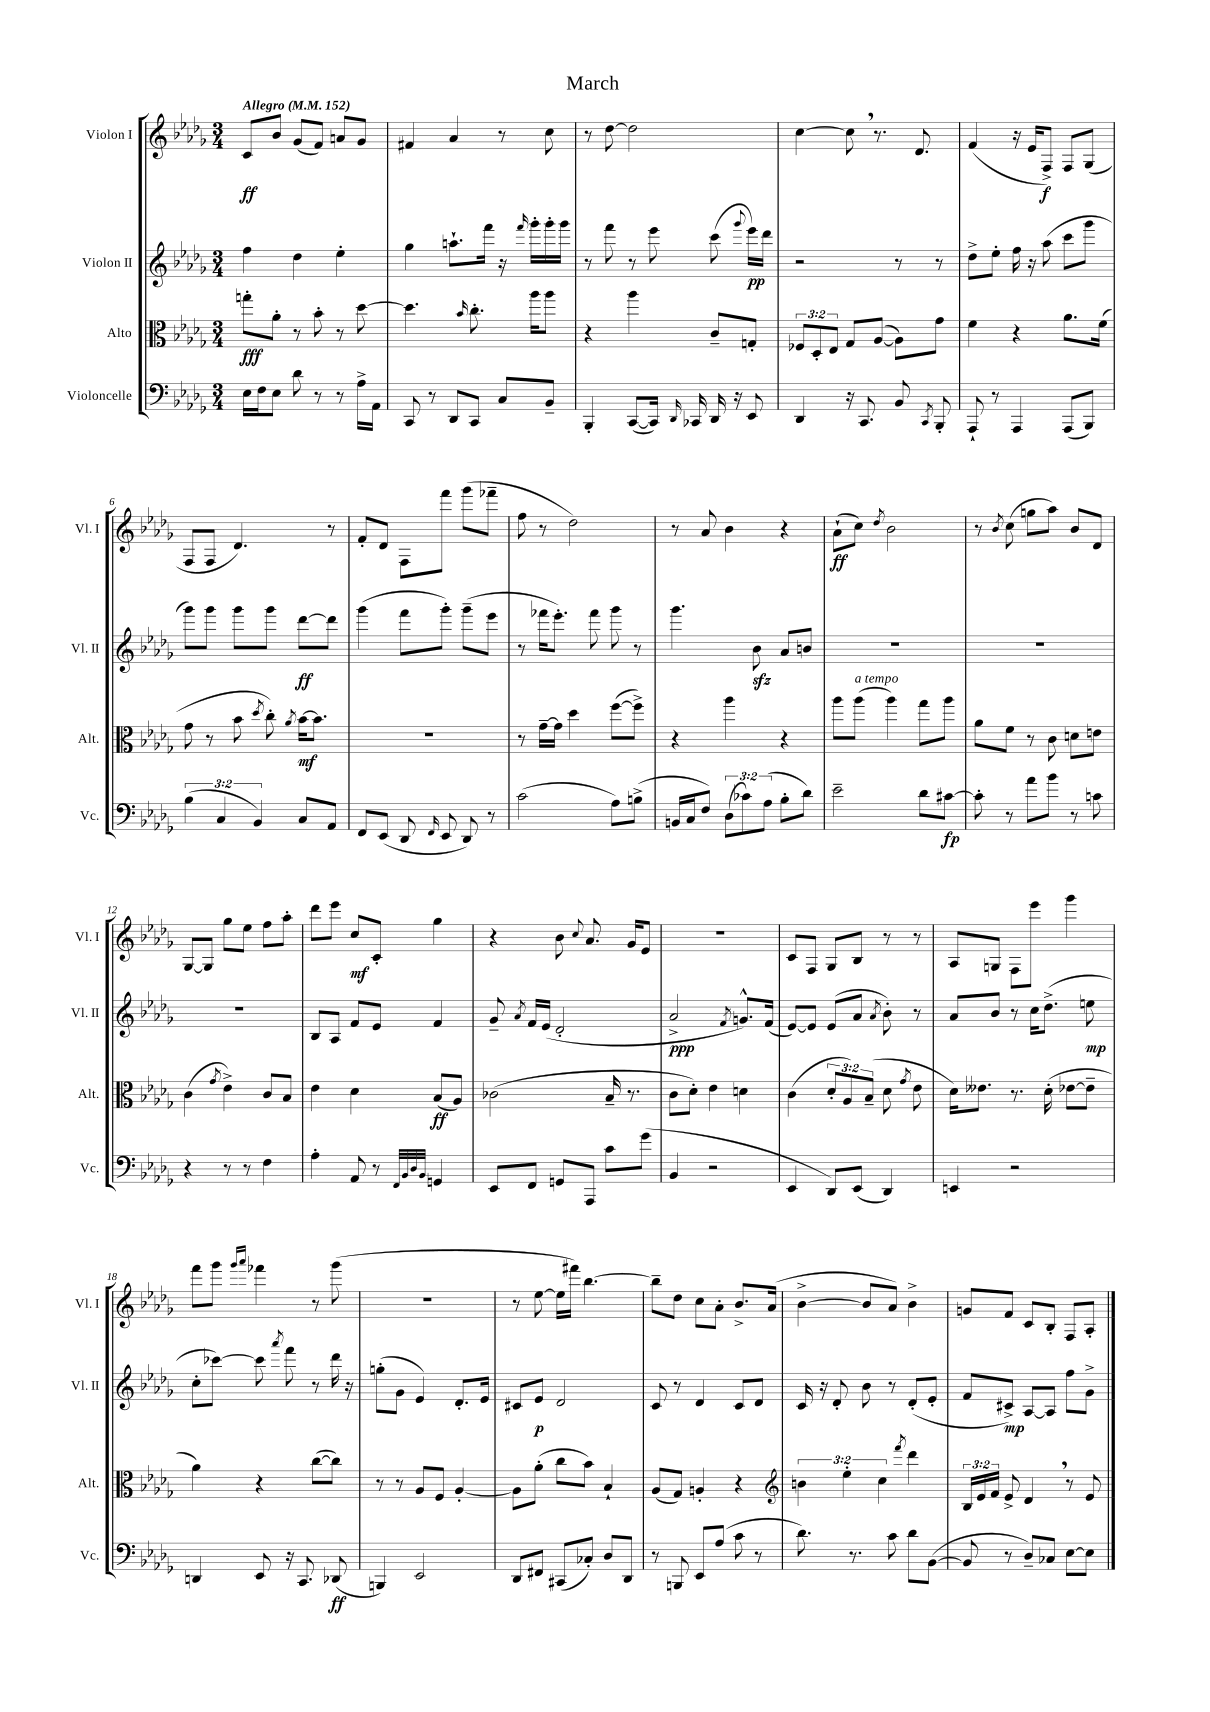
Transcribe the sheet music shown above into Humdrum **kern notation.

**kern	**dynam	**kern	**dynam	**kern	**dynam	**kern	**dynam
*part4	*part4	*part3	*part3	*part2	*part2	*part1	*part1
*staff4	*staff4	*staff3	*staff3	*staff2	*staff2	*staff1	*staff1
*I"Violoncelle	*	*I"Alto	*	*I"Violon II	*	*I"Violon I	*
*I'Vc.	*	*I'Alt.	*	*I'Vl. II	*	*I'Vl. I	*
*clefF4	*	*clefC3	*	*clefG2	*	*clefG2	*
*k[b-e-a-d-g-]	*	*k[b-e-a-d-g-]	*	*k[b-e-a-d-g-]	*	*k[b-e-a-d-g-]	*
*M3/4	*	*M3/4	*	*M3/4	*	*M3/4	*
*MM152	*	*MM152	*	*MM152	*	*MM152	*
=1	=1	=1	=1	=1	=1	=1	=1
!	!	!	!	!	!	!LO:TX:a:B:t=Allegro	!
16E-\LL	.	8ggn'\L	fff	4ff\	.	8c/L	ff
16F\J	.	.	.	.	.	.	.
8E-\J	.	8a-'\J	.	.	.	8b-/J	.
8d-\	.	8r	.	4dd-\	.	(8g-/L	.
8r	.	8b-'\	.	.	.	8f/J)	.
8r	.	8r	.	4ee-'\	.	8an/L	.
16A-^\LL	.	[8dd-\	.	.	.	8g-/J	.
16AA-\JJ	.	.	.	.	.	.	.
=2	=2	=2	=2	=2	=2	=2	=2
8CC/	.	4.dd-\]	.	4gg-\	.	4f#X/	.
8r	.	.	.	.	.	.	.
8DD-/L	.	.	.	8.aan`\L	.	4a-/	.
.	.	16qqb-/	.	.	.	.	.
8CC/J	.	8.cc'\	.	.	.	.	.
.	.	.	.	16fff\Jk	.	.	.
8C/L	.	.	.	16r	.	8r	.
.	.	.	.	16qqfff/	.	.	.
.	.	16aa-\KL	.	16ggg-'\LL	.	.	.
8BB-~/J	.	8aa-\J	.	16ggg-'\	.	8cc\	.
.	.	.	.	16ggg-\JJ	.	.	.
=3	=3	=3	=3	=3	=3	=3	=3
4BBB-'/	.	4r	.	8r	.	8r	.
.	.	.	.	8fff\	.	[8dd-\	.
([8CC/L	.	4aa-\	.	8r	.	2dd-\]	.
16CC/Jk])	.	.	.	8eee-\	.	.	.
16qqDD-/	.	.	.	.	.	.	.
16CC-X/	.	.	.	.	.	.	.
16DD-/	.	8c~/L	.	(8ccc\	.	.	.
16r	.	.	.	.	.	.	.
.	.	.	.	8qqggg-/	.	.	.
8EE-/	.	8Gn'/J	.	16eee-\LL)	pp	.	.
.	.	.	.	16ddd-\JJ	.	.	.
=4	=4	=4	=4	=4	=4	=4	=4
4DD-/	.	12F-X/L	.	2r	.	[4cc\	.
.	.	12D-'/	.	.	.	.	.
.	.	12E-/J	.	.	.	.	.
16r	.	8G-/L	.	.	.	8cc,\]	.
8.CC/	.	.	.	.	.	.	.
.	.	([8A-/J	.	.	.	8.r	.
8BB-/	.	8A-\L])	.	8r	.	.	.
.	.	.	.	.	.	8.d-/	.
8qCC/	.	.	.	.	.	.	.
8BBB-'/	.	8g-\J	.	8r	.	.	.
=5	=5	=5	=5	=5	=5	=5	=5
8AAA-`/	.	4f\	.	8dd-^\L	.	(4f/	.
8r	.	.	.	8ee-'\J	.	.	.
4AAA-/	.	4r	.	16ff\	.	16r	.
.	.	.	.	16r	.	16e-/KL	.
.	.	.	.	(8aa-\	.	8F^/J)	f
(8AAA-/L	.	8.a-\L	.	8ccc\L	.	8F/L	.
8BBB-/J)	.	.	.	8ggg-\J	.	(8G-/J	.
.	.	(16f\Jk	.	.	.	.	.
!!LO:LB:g=z
=6	=6	=6	=6	=6	=6	=6	=6
(6B-\	.	8g-\	.	8ggg-\L)	.	8F/L	.
.	.	8r	.	8ggg-\J	.	8F/J	.
6C/	.	.	.	.	.	.	.
.	.	8b-\	.	8ggg-\L	.	4.d-/)	.
6BB-/)	.	.	.	.	.	.	.
.	.	8qdd-/	.	.	.	.	.
.	.	8cc'\)	.	8ggg-\J	.	.	.
.	.	8qa-/	.	.	.	.	.
8C/L	.	[16b-\KL	mf	[8ddd-\L	ff	.	.
.	.	8.b-\J]	.	.	.	.	.
8AA-/J	.	.	.	8ddd-\J]	.	8r	.
=7	=7	=7	=7	=7	=7	=7	=7
8FF/L	.	2.r	.	(4ggg-\	.	8f'/L	.
(8EE-/J	.	.	.	.	.	8d-/J	.
8DD-/	.	.	.	8fff\L	.	8F\L	.
16qqFF/	.	.	.	.	.	.	.
8EE-/	.	.	.	8ggg-'\J)	.	8fff\J	.
8DD-/)	.	.	.	(8ggg-~\L	.	(8ggg-\L	.
8r	.	.	.	8eee-\J	.	8fff-X~\J	.
=8	=8	=8	=8	=8	=8	=8	=8
(2c\	.	8r	.	8r	.	8ff\	.
.	.	[16g-~\LL	.	16fff-X\KL	.	8r	.
.	.	16g-\JJ]	.	8.eee-'\J)	.	.	.
.	.	4dd-\	.	.	.	2dd-\)	.
.	.	.	.	8fff-\	.	.	.
8A-\L)	.	([8ff\L	.	8ggg-\	.	.	.
(8Bn^\J	.	8ff^\J])	.	8r	.	.	.
=9	=9	=9	=9	=9	=9	=9	=9
16BBn/LL	.	4r	.	4.ggg-\	.	8r	.
16C/J	.	.	.	.	.	.	.
8F/J)	.	.	.	.	.	8a-/	.
(12D-\L	.	4aa-\	.	.	.	4b-\	.
12c-X\)	.	.	.	.	.	.	.
.	.	.	.	8b-zz\	.	.	.
(12A-\J	.	.	.	.	.	.	.
8B-'\L	.	4r	.	8a-/L	.	4r	.
8d-\J)	.	.	.	8bn/J	.	.	.
=10	=10	=10	=10	=10	=10	=10	=10
2e-~\	.	8aa-\L	.	2.r	.	(8a-`\L	ff
!	!	!LO:TX:a:i:t=a tempo	!	!	!	!	!
.	.	(8aa-\J	.	.	.	8cc\J)	.
.	.	.	.	.	.	8qdd-/	.
.	.	4aa-\)	.	.	.	2b-\	.
8d-\L	.	8gg-\L	.	.	.	.	.
[8c#X\J	fp	8aa-\J	.	.	.	.	.
=11	=11	=11	=11	=11	=11	=11	=11
8c#'\]	.	8a-\L	.	2.r	.	8r	.
.	.	.	.	.	.	8qb-/	.
8r	.	8f\J	.	.	.	(8cc\	.
8a-\L	.	8r	.	.	.	8ggn\L	.
8b-\J	.	8c\	.	.	.	8aa-\J)	.
8r	.	8dn\L	.	.	.	8b-/L	.
8cn\	.	8en\J	.	.	.	8d-/J	.
!!LO:LB:g=z
=12	=12	=12	=12	=12	=12	=12	=12
4r	.	(4c\	.	2.r	.	[8G-/L	.
.	.	.	.	.	.	8G-/J]	.
.	.	8qg-/	.	.	.	.	.
8r	.	4e-^\)	.	.	.	8gg-\L	.
8r	.	.	.	.	.	8ee-\J	.
4F\	.	8c/L	.	.	.	8ff\L	.
.	.	8B-/J	.	.	.	8aa-'\J	.
=13	=13	=13	=13	=13	=13	=13	=13
4A-'\	.	4e-\	.	8B-/L	.	8ddd-\L	.
.	.	.	.	8A-/J	.	8eee-\J	.
8AA-/	.	4d-\	.	8f/L	.	8cc/L	mf
8r	.	.	.	8e-/J	.	8c'/J	.
32qqFF/LLL	.	.	.	.	.	.	.
32qqBB-/	.	.	.	.	.	.	.
32qqD-/	.	.	.	.	.	.	.
32qqBB-/JJJ	.	.	.	.	.	.	.
4GGn/	.	(8B-/L	ff	4f/	.	4gg-\	.
.	.	8A-/J)	.	.	.	.	.
=14	=14	=14	=14	=14	=14	=14	=14
8EE-/L	.	(2c-X\	.	8g-~/	.	4r	.
.	.	.	.	8qa-/	.	.	.
8FF/J	.	.	.	16f/LL	.	.	.
.	.	.	.	(16e-/JJ	.	.	.
8GGn/L	.	.	.	2d-'/	.	8b-\	.
.	.	.	.	.	.	8qqcc/	.
8AAA-/J	.	.	.	.	.	8.a-/	.
8c\L	.	16B-~/	.	.	.	.	.
.	.	8.r	.	.	.	16g-/KL	.
(8g-\J	.	.	.	.	.	8e-/J	.
=15	=15	=15	=15	=15	=15	=15	=15
4BB-/	.	8c\L	.	2a-^/	ppp	2.r	.
.	.	8d-'\J)	.	.	.	.	.
2r	.	4e-\	.	.	.	.	.
.	.	.	.	8qf/	.	.	.
.	.	4dn\	.	8.gn^^/L)	.	.	.
.	.	.	.	(16f/Jk	.	.	.
=16	=16	=16	=16	=16	=16	=16	=16
4EE-/	.	(4c\	.	[8e-/L)	.	8c/L	.
.	.	.	.	8e-/J]	.	8F/J	.
8DD-/L)	.	12d-'/L	.	(8e-/L	.	8G-/L	.
.	.	12A-/)	.	.	.	.	.
(8EE-/J	.	.	.	8a-/J	.	8B-/J	.
.	.	(12B-~/J	.	.	.	.	.
.	.	.	.	8qa-/	.	.	.
4DD-/)	.	8d-\	.	8b-'\)	.	8r	.
.	.	8qg-/	.	.	.	.	.
.	.	8e-\	.	8r	.	8r	.
=17	=17	=17	=17	=17	=17	=17	=17
4EEn/	.	16d-\KL)	.	8a-/L	.	8A-/L	.
.	.	8.e--X\J	.	.	.	.	.
.	.	.	.	8b-/J	.	8Gn/J	.
2r	.	8.r	.	8r	.	8F\L	.
.	.	.	.	16cc\KL	.	8eee-\J	.
.	.	(16d-'\	.	(8.dd-^\J	.	.	.
.	.	[8e-X\L	.	.	.	4ggg-\	.
.	.	8e-~\J]	.	8een\	mp	.	.
!!LO:LB:g=z
=18	=18	=18	=18	=18	=18	=18	=18
4DDn/	.	4a-\)	.	8cc'\L	.	8fff\L	.
.	.	.	.	[8ccc-X\J)	.	8ggg-\J	.
.	.	.	.	.	.	16qqggg-/LL	.
.	.	.	.	.	.	16qqaaa-/JJ	.
8EE-/	.	4r	.	8ccc-\]	.	4fff-X\	.
.	.	.	.	8qaaa-/	.	.	.
16r	.	.	.	8fff\	.	.	.
8.CC/	.	.	.	.	.	.	.
.	.	([8cc\L	.	8r	.	8r	.
(8DD-X/	ff	8cc\J])	.	16ddd-\	.	(8ggg-\	.
.	.	.	.	16r	.	.	.
=19	=19	=19	=19	=19	=19	=19	=19
4BBBn/)	.	8r	.	(8ggn'\L	.	2.r	.
.	.	8r	.	8g-\J	.	.	.
2EE-/	.	8A-/L	.	4e-/)	.	.	.
.	.	8F/J	.	.	.	.	.
.	.	[4A-'/	.	8.d-'/L	.	.	.
.	.	.	.	16e-/Jk	.	.	.
=20	=20	=20	=20	=20	=20	=20	=20
8DD-/L	.	8A-\L]	.	8c#X/L	.	8r	.
8FF#X/J	.	(8a-'\J	.	8e-/J	p	[8ee-\	.
(8CC#X/L	.	8cc\L	.	2d-/	.	16ee-\LL]	.
.	.	.	.	.	.	16fff#X\JJ)	.
8C-X'/J)	.	8b-\J)	.	.	.	[4.bb-\	.
8D-/L	.	4B-`/	.	.	.	.	.
8DD-/J	.	.	.	.	.	.	.
=21	=21	=21	=21	=21	=21	=21	=21
8r	.	(8A-/L	.	8c/	.	8bb-~\L]	.
8BBBn/	.	8G-/J)	.	8r	.	8dd-\J	.
8EE-/L	.	4An'/	.	4d-/	.	8cc\L	.
(8A-/J	.	.	.	.	.	8a-'\J	.
8c\	.	4r	.	8c/L	.	8.b-^/L	.
8r	.	.	.	8d-/J	.	.	.
.	.	.	.	.	.	(16a-/Jk	.
=22	=22	=22	=22	=22	=22	=22	=22
*	*	*clefG2	*	*	*	*	*
8.d-\)	.	6bn\	.	16c/	.	[4b-^\	.
.	.	.	.	16r	.	.	.
.	.	.	.	8d-'/	.	.	.
.	.	6ee-'\	.	.	.	.	.
8.r	.	.	.	.	.	.	.
.	.	.	.	8b-\	.	8b-/L]	.
.	.	6cc\	.	.	.	.	.
8c\	.	.	.	8r	.	8a-/J)	.
.	.	8qfff/	.	.	.	.	.
8d-\L	.	4ddd-\	.	(8d-'/L	.	4b-^\	.
([8BB-\J	.	.	.	8e-'/J	.	.	.
=23	=23	=23	=23	=23	=23	=23	=23
8BB-/]	.	24B-/LL	.	8f/L	.	8gn/L	.
.	.	24e-/	.	.	.	.	.
.	.	24f/JJ	.	.	.	.	.
8r	.	8e-^/	.	8c#X^/J)	mp	8f/J	.
8D-~/L)	.	4d-,/	.	[8A-/L	.	8c/L	.
8C-X/J	.	.	.	8A-/J]	.	8B-'/J	.
[8E-\L	.	8r	.	8ff\L	.	8F/L	.
8E-\J]	.	8e-/	.	8g-^\J	.	8A-'/J	.
==	==	==	==	==	==	==	==
*-	*-	*-	*-	*-	*-	*-	*-
